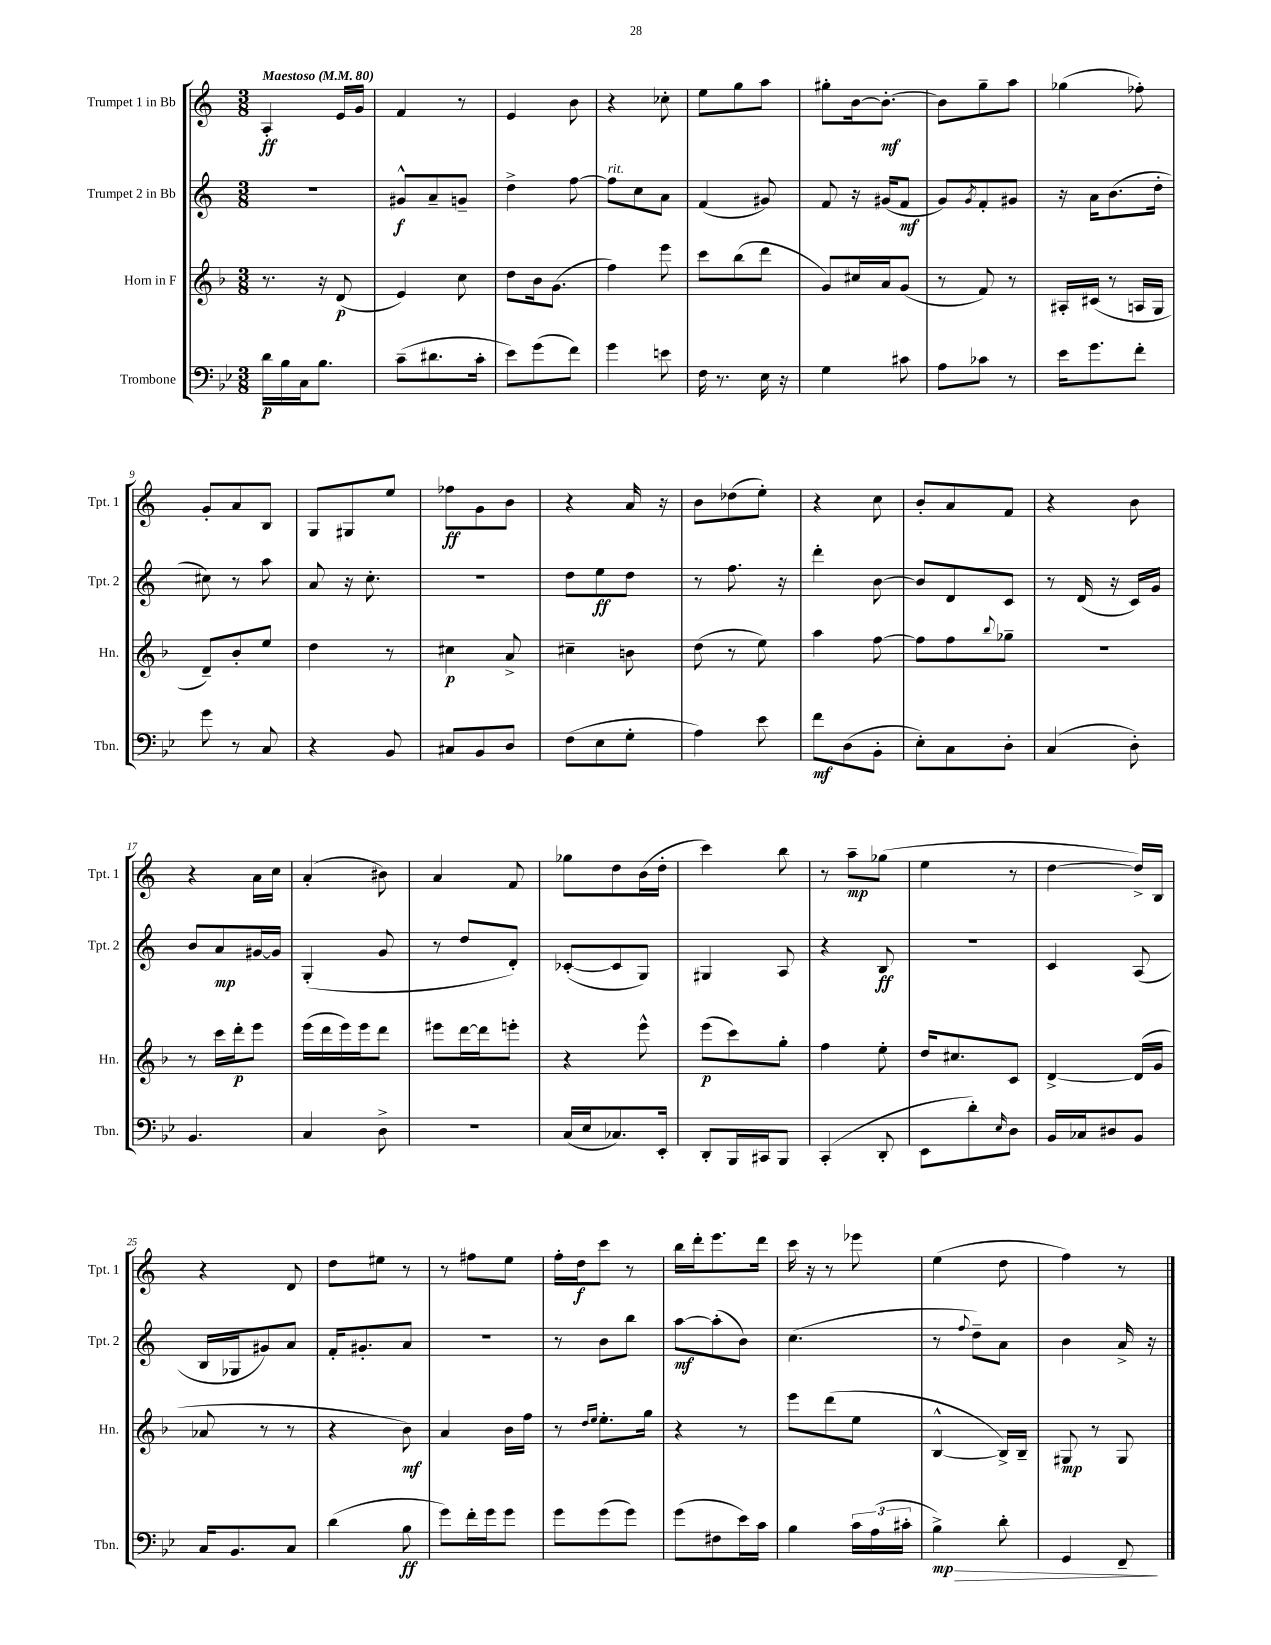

**kern	**kern	**kern	**kern
*staff4	*staff3	*staff2	*staff1
*clefF4	*clefG2	*clefG2	*clefG2
*k[b-e-]	*k[b-]	*k[]	*k[]
*M3/8	*M3/8	*M3/8	*M3/8
*MM80	*MM80	*MM80	*MM80
16d\LL	8.r	4.r	4A'/
16B-\	.	.	.
16C\J	.	.	.
8.B-\J	16r	.	.
.	(8d/	.	16e/LL
.	.	.	16g/JJ
=	=	=	=
(8c~\L	4e/)	8g#^^/L	4f/
8.d#\	.	8a~/	.
.	8cc\	8g~/J	8r
16c'\Jk	.	.	.
=	=	=	=
8e-\L)	8dd\L	4dd^\	4e/
(8g\	16b-\k	.	.
.	(8.g\J	.	.
8f\J)	.	[8ff\	8b\
=	=	=	=
4g\	4ff\)	8ff\]L	4r
.	.	8cc\	.
8e\	8eee\	8a\J	8cc-'\
=	=	=	=
16F\	8ccc\L	(4f/	8ee\L
8.r	.	.	.
.	(8bb-\	.	8gg\
16E-\	8ddd\J	8g#/)	8aa\J
16r	.	.	.
=	=	=	=
4G\	8g/L)	8f/	8gg#'\L
.	16cc#/L	16r	[16b\k
.	16a/J	(16g#/LK	8.b'\_J
8c#\	(8g/J	8f/J	.
=	=	=	=
8A\L	8r	8g/L)	8b\]L
.	.	8qg/	.
8c-\J	8f/)	8f'/	8gg~\
8r	8r	8g#/J	8aa\J
=	=	=	=
16e-\LK	16A#'/LL	16r	(4gg-\
8.g\	(16c#/JJ	16a\LK	.
.	8r	(8.b\	.
8f'\J	16A/LL	.	8ff-'\)
.	16G/JJ	16dd'\Jk	.
=	=	=	=
8g\	8d~/L)	8cc#\)	8g'/L
8r	8b-'/	8r	8a/
8C/	8ee/J	8aa\	8B/J
=	=	=	=
4r	4dd\	8a/	8G/L
.	.	16r	8G#/
.	.	8.cc'\	.
8BB-/	8r	.	8ee/J
=	=	=	=
8C#/L	4cc#\	4.r	8ff-\L
8BB-/	.	.	8g\
8D/J	8a^/	.	8b\J
=	=	=	=
(8F\L	4cc#~\	8dd\L	4r
8E-\	.	8ee\	.
8G'\J	8b\	8dd\J	16a/
.	.	.	16r
=	=	=	=
4A\)	(8dd\	8r	8b\L
.	8r	8.ff\	(8dd-\
8e-\	8ee\)	.	8ee'\J)
.	.	16r	.
=	=	=	=
8f\L	4aa\	4ddd'\	4r
(8D\	.	.	.
8BB-'\J	[8ff\	[8b\	8cc\
=	=	=	=
8E-'\L)	8ff\]L	8b/]L	8b'/L
8C\	8ff\	8d/	8a/
.	8qqbb-/	.	.
8D'\J	8gg-~\J	8c/J	8f/J
=	=	=	=
(4C/	4.r	8r	4r
.	.	(16d/	.
.	.	16r	.
8D'\)	.	16c/LL)	8b\
.	.	16g/JJ	.
=	=	=	=
4.BB-/	8r	8b/L	4r
.	16ccc\LL	8a/	.
.	16ddd'\J	.	.
.	8eee\J	[16g#/L	16a\LL
.	.	16g#/]JJ	16cc\JJ
=	=	=	=
4C/	(16eee\LL	(4G'/	(4a'/
.	16ddd\	.	.
.	16eee\)	.	.
.	16eee\J	.	.
8D^\	8ddd\J	8g/	8b#\)
=	=	=	=
4.r	8eee#\L	8r	4a/
.	[16ddd\L	8dd/L	.
.	16ddd\]J	.	.
.	8eee'\J	8d'/J)	8f/
=	=	=	=
(16C/LL	4r	([8c-'/L	8gg-\L
16E-/J	.	.	.
8.C-/)	.	8c-/]	8dd\
.	8eee^^\	8G/J)	(16b\L
16EE-'/Jk	.	.	16dd'\JJ
=	=	=	=
8DD'/L	(8eee\L	4G#/	4ccc\)
16BBB-/L	8ccc\)	.	.
16CC#/J	.	.	.
8BBB-/J	8gg'\J	8A/	8bb\
=	=	=	=
(4CC'/	4ff\	4r	8r
.	.	.	8aa~\L
8DD'/	8ee'\	8B/	(8gg-\J
=	=	=	=
8EE-\L	16dd/LK	4.r	4ee\
.	8.cc#/	.	.
8d'\)	.	.	.
16qqE-/	.	.	.
8D\J	8c/J	.	8r
=	=	=	=
16BB-/LL	[4d^/	4c/	[4dd\
16C-/J	.	.	.
8D#/	.	.	.
8BB-/J	(16d/]LL	(8A/	16dd^/]LL)
.	16g/JJ	.	16B/JJ
=	=	=	=
16C/LK	8a-/	16B/LL	4r
8.BB-/	.	16G-/J	.
.	8r	8g#/)	.
8C/J	8r	8a/J	8d/
=	=	=	=
(4d\	4r	16f'/LK	8dd\L
.	.	8.g#'/	.
.	.	.	8ee#\J
8B-\	8b-\)	8a/J	8r
=	=	=	=
8g\L)	4a/	4.r	8r
16f'\L	.	.	8ff#\L
16g\J	.	.	.
8g\J	16b-\LL	.	8ee\J
.	16ff\JJ	.	.
=	=	=	=
8g\L	8r	8r	16ff'\LL
.	.	.	16dd\J
.	16qqdd/LL	.	.
.	16qqee/JJ	.	.
(8g\	8.ee'\L	8b\L	8ccc\J
8g\J)	.	8bb\J	8r
.	16gg\Jk	.	.
=	=	=	=
(8g\L	4r	[8aa\L	16bb\LL
.	.	.	16ddd'\J
8F#\	.	(8aa'\]	8.eee\
16e-\L)	8r	8b\J)	.
16c\JJ	.	.	16ddd\Jk
=	=	=	=
4B-\	8eee\L	(4.cc\	16ccc\
.	.	.	16r
.	(8ddd\	.	8r
24c\LL	8ee\J	.	8eee-\
(24A\	.	.	.
24c#'\JJ	.	.	.
=	=	=	=
4B-^\)	[4B-^^/	8r	(4ee\
.	.	8qqff/	.
.	.	8dd~\L)	.
8d'\	16B-^/]LL)	8a\J	8dd\
.	16B-~/JJ	.	.
=	=	=	=
4GG/	8G#/	4b\	4ff\)
.	8r	.	.
8FF~/	8G#/	16a^/	8r
.	.	16r	.
==	==	==	==
*-	*-	*-	*-
